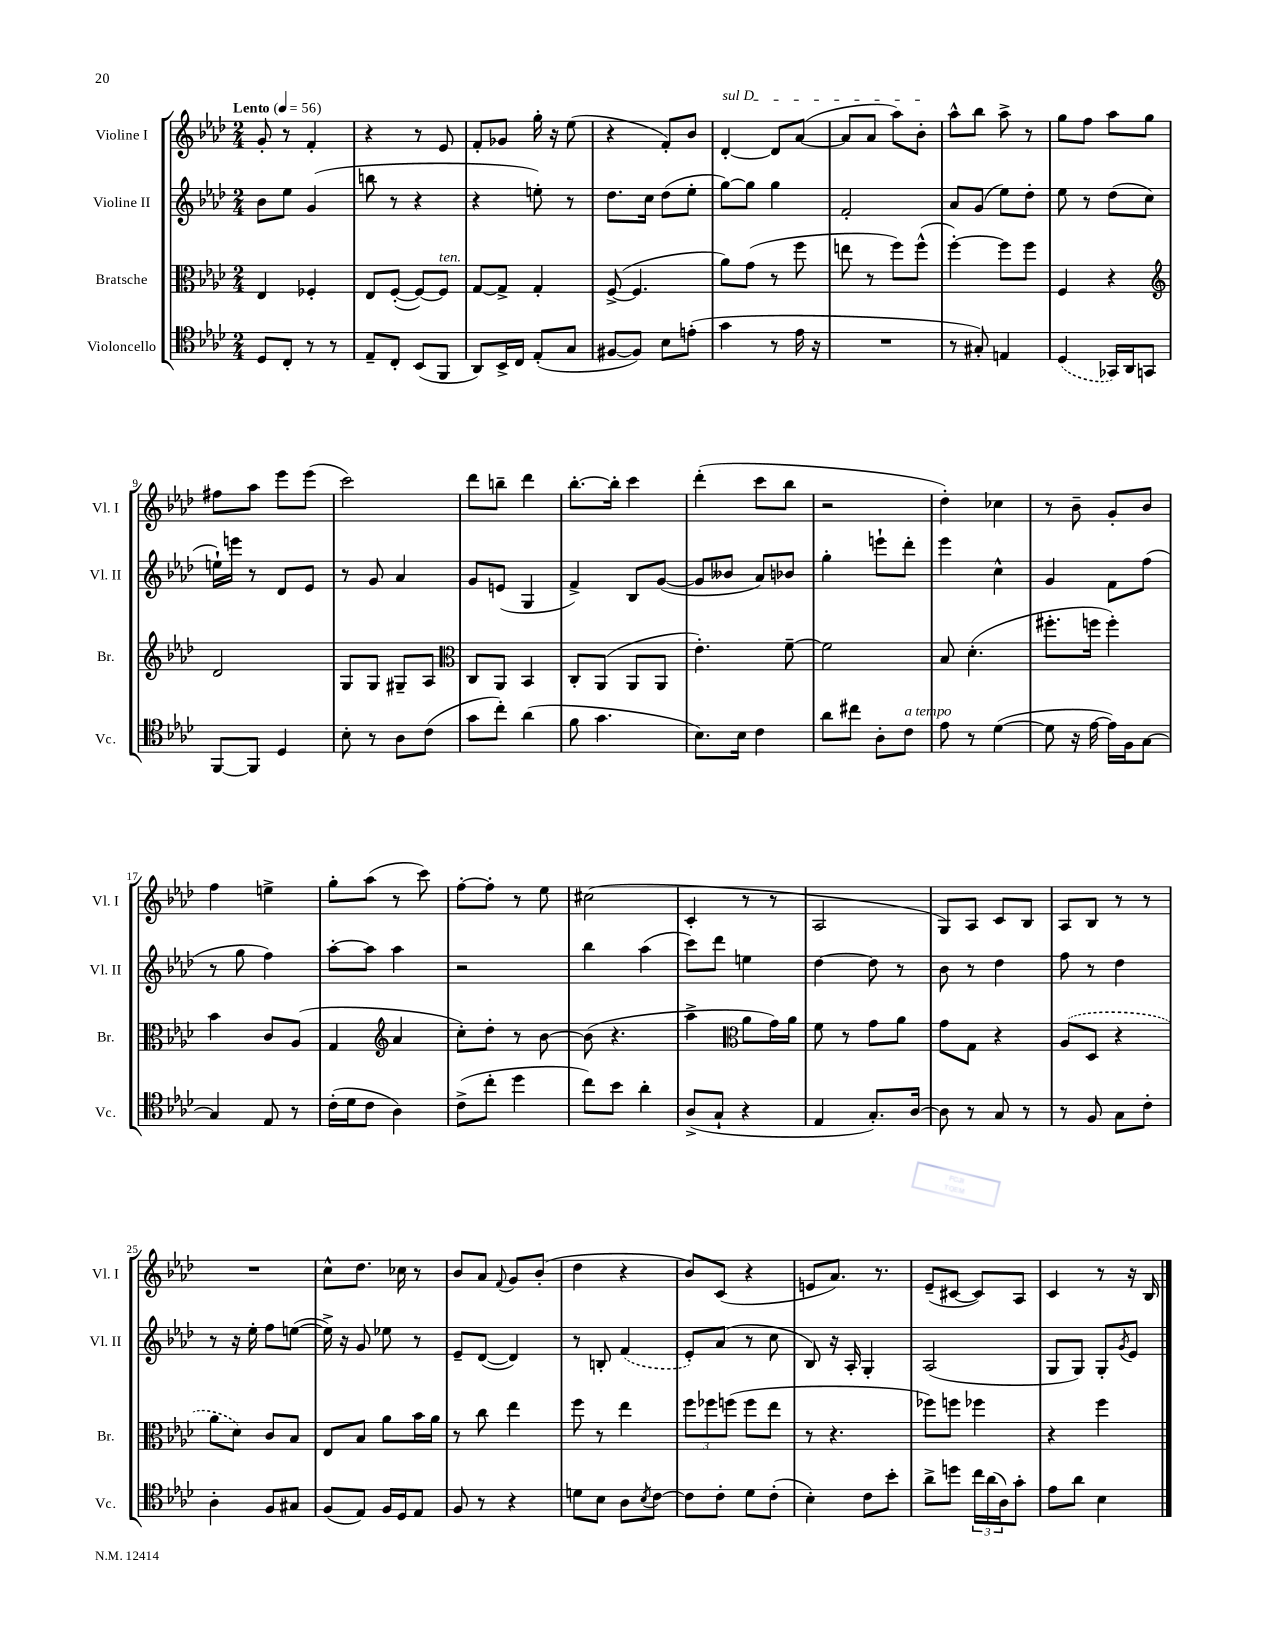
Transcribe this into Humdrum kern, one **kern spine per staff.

**kern	**kern	**kern	**kern
*staff4	*staff3	*staff2	*staff1
*clefC4	*clefC3	*clefG2	*clefG2
*k[b-e-a-d-]	*k[b-e-a-d-]	*k[b-e-a-d-]	*k[b-e-a-d-]
*M2/4	*M2/4	*M2/4	*M2/4
*MM56	*MM56	*MM56	*MM56
8D-/L	4E-/	8b-\L	8g'/
8C'/J	.	8ee-\J	8r
8r	4F-'/	(4g/	4f'/
8r	.	.	.
=	=	=	=
8E-~/L	8E-/L	8bb\	4r
8C'/J	([8F'/J	8r	.
(8BB-/L	8F/_L)	4r	8r
8FF/J	8F/]J	.	8e-/
=	=	=	=
8AA-/L)	[8G/L	4r	8f'/L
16BB-^/L	8G^/]J	.	8g-/J
16C/JJ	.	.	.
(8E-'/L	4G'/	8ee'\)	16gg'\
.	.	.	16r
8G/J	.	8r	(8ee-\
=	=	=	=
[8F#/L	([8F^/	8.dd-\L	4r
8F#/]J)	4.F/]	.	.
.	.	16cc\Jk	.
8B-\L	.	(8dd-\L	8f'/L)
(8e'\J	.	8ee-'\J	8b-/J
=	=	=	=
4g\	8a-\L)	[8gg\L)	[4d-'/
.	(8g\J	8gg\]J	.
8r	8r	4gg\	8d-/]L
16e-\	8ff\	.	([8a-/J
16r	.	.	.
=	=	=	=
2r	8ee\	2f'/	8a-/]L
.	8r	.	8a-/J
.	8ff\L)	.	8aa-\L)
.	(8ff^^\J	.	8b-'\J
=	=	=	=
8r	[4ff'\)	8a-/L	8aa-^^\L
8G#'/)	.	(8g/J	8bb-\J
4E/	8ff\]L	8ee-\L)	8aa-^\
.	8ff\J	8dd-'\J	8r
=	=	=	=
(4D-/	4F/	8ee-\	8gg\L
.	.	8r	8ff\J
16GG-/LL)	4r	(8dd-\L	8aa-\L
16AA-/J	.	.	.
8GG/J	.	8cc\J	8gg\J
=	=	=	=
*	*clefG2	*	*
[8FF/L	2d-/	16ee`\LL)	8ff#\L
.	.	16eee\JJ	.
8FF/]J	.	8r	8aa-\J
4D-/	.	8d-/L	8eee-\L
.	.	8e-/J	(8eee-\J
=	=	=	=
8B-'\	8G/L	8r	2ccc\)
8r	8G/J	8g/	.
8A-\L	8G#~/L	4a-/	.
(8c\J	8A-/J	.	.
=	=	=	=
*	*clefC3	*	*
8g\L	8C/L	8g/L	8ddd-\L
8cc'\J)	8AA-/J	(8e/J	8bb~\J
(4a-\	4BB-/	4G/	4ddd-\
=	=	=	=
8f\	8C'/L	4f^/)	[8.bb-'\L
4.g\	(8AA-/J	.	.
.	.	.	16bb-'\]Jk
.	8AA-/L	8B-/L	4ccc\
.	8AA-/J	([8g/J	.
=	=	=	=
8.B-\L)	4.e-'\)	8g/]L	(4ddd-'\
.	.	8b--/J	.
16B-\Jk	.	.	.
4c\	.	8a-/L)	8ccc\L
.	[8f~\	8b-/J	8bb-\J
=	=	=	=
8a-\L	2f\]	4gg'\	2r
8cc#\J	.	.	.
8A-'\L	.	8eee`\L	.
8c\J	.	8ddd-'\J	.
=	=	=	=
8e-\	8B-/	4eee-\	4dd-'\)
8r	(4.d-'\	.	.
([4d-\	.	4cc^^\	4cc-\
=	=	=	=
8d-\]	8.ff#'\L	4g/	8r
16r	.	.	8b-~\
[16e-\	16ff\Jk	.	.
16e-\]LL)	4ff'\)	8f\L	8g'/L
16F\J	.	.	.
[8G\J	.	(8ff\J	8b-/J
=	=	=	=
4G/]	4b-\	8r	4ff\
.	.	8gg\	.
8E-/	8c/L	4ff\)	4ee^\
8r	(8A-/J	.	.
=	=	=	=
(16c'\LL	4G/	[8aa-'\L	8gg'\L
16d-\J	.	.	.
8c\J	.	8aa-\]J	(8aa-\J
*	*clefG2	*	*
4A-\)	4a-/	4aa-\	8r
.	.	.	8ccc\)
=	=	=	=
(8c^\L	8cc'\L)	2r	[8ff'\L
8cc'\J	8dd-'\J	.	8ff'\]J
4dd-\	8r	.	8r
.	[8b-\	.	8ee-\
=	=	=	=
8cc\L)	(8b-\]	4bb-\	(2cc#\
8b-\J	4.r	.	.
4a-'\	.	(4aa-\	.
=	=	=	=
(8A-^/L	4aa-^\	8ccc\L)	4c'/
8G`/J	.	8ddd-\J	.
*	*clefC3	*	*
4r	8a-\L	4ee\	8r
.	16g\L)	.	8r
.	16a-\JJ	.	.
=	=	=	=
4E-/	8f\	[4dd-\	2A-/
.	8r	.	.
8.G'/L)	8g\L	8dd-\]	.
.	8a-\J	8r	.
[16A-/Jk	.	.	.
=	=	=	=
8A-\]	8g\L	8b-\	8G/L)
8r	8G\J	8r	8A-/J
8G/	4r	4dd-\	8c/L
8r	.	.	8B-/J
=	=	=	=
8r	(8A-/L	8ff\	8A-/L
8F/	8D-/J	8r	8B-/J
8G\L	4r	4dd-\	8r
8c'\J	.	.	8r
=	=	=	=
4A-'\	8a-\L	8r	2r
.	8d-\J)	16r	.
.	.	16ee-'\	.
8F/L	8c/L	8ff\L	.
8G#/J	8B-/J	([8ee\J	.
=	=	=	=
(8F/L	8E-/L	16ee^\])	8cc^^\L
.	.	16r	.
8E-/J)	8B-/J	8g/	8.dd-\J
16F/LL	8a-\L	8ee-\	.
16D-/J	.	.	16cc-\
8E-/J	16b-\L	8r	8r
.	16a-\JJ	.	.
=	=	=	=
8F/	8r	8e-~/L	8b-/L
8r	8cc\	([8d-/J	8a-/J
.	.	.	8qqf/
4r	4ee-\	4d-/])	8g/L
.	.	.	(8b-'/J
=	=	=	=
8d\L	8ff\	8r	4dd-\
8B-\J	8r	8B'/	.
8A-\L	4ee-\	(4f/	4r
8qB-/	.	.	.
[8c\J	.	.	.
=	=	=	=
8c\]L	12ff\L	8e-'/L)	8b-/L)
.	12ff-\	.	.
8c'\J	.	(8a-/J	(8c/J
.	(12ff\J	.	.
8d-\L	8ff\L	8r	4r
(8c'\J	8ee-\J	8cc\	.
=	=	=	=
4B-'\)	8r	8B-/)	8e/L
.	4.r	16r	8.a-/J)
.	.	16A-'/	.
8c\L	.	4G'/	.
.	.	.	8.r
8b-'\J	.	.	.
=	=	=	=
8a-^\L	8ff-\L)	(2A-/	(8e-~/L
8dd\J	8ff\J	.	[8c#/J
24cc\LL	4ff-\	.	8c#/]L)
(24a-\	.	.	.
24A-\J)	.	.	.
8g'\J	.	.	8A-/J
=	=	=	=
8e-\L	4r	8G/L	4c/
8a-\J	.	8G/J)	.
4B-\	4ff\	8G'/L	8r
.	.	8qg/	.
.	.	8e-/J	16r
.	.	.	16B-/
==	==	==	==
*-	*-	*-	*-
